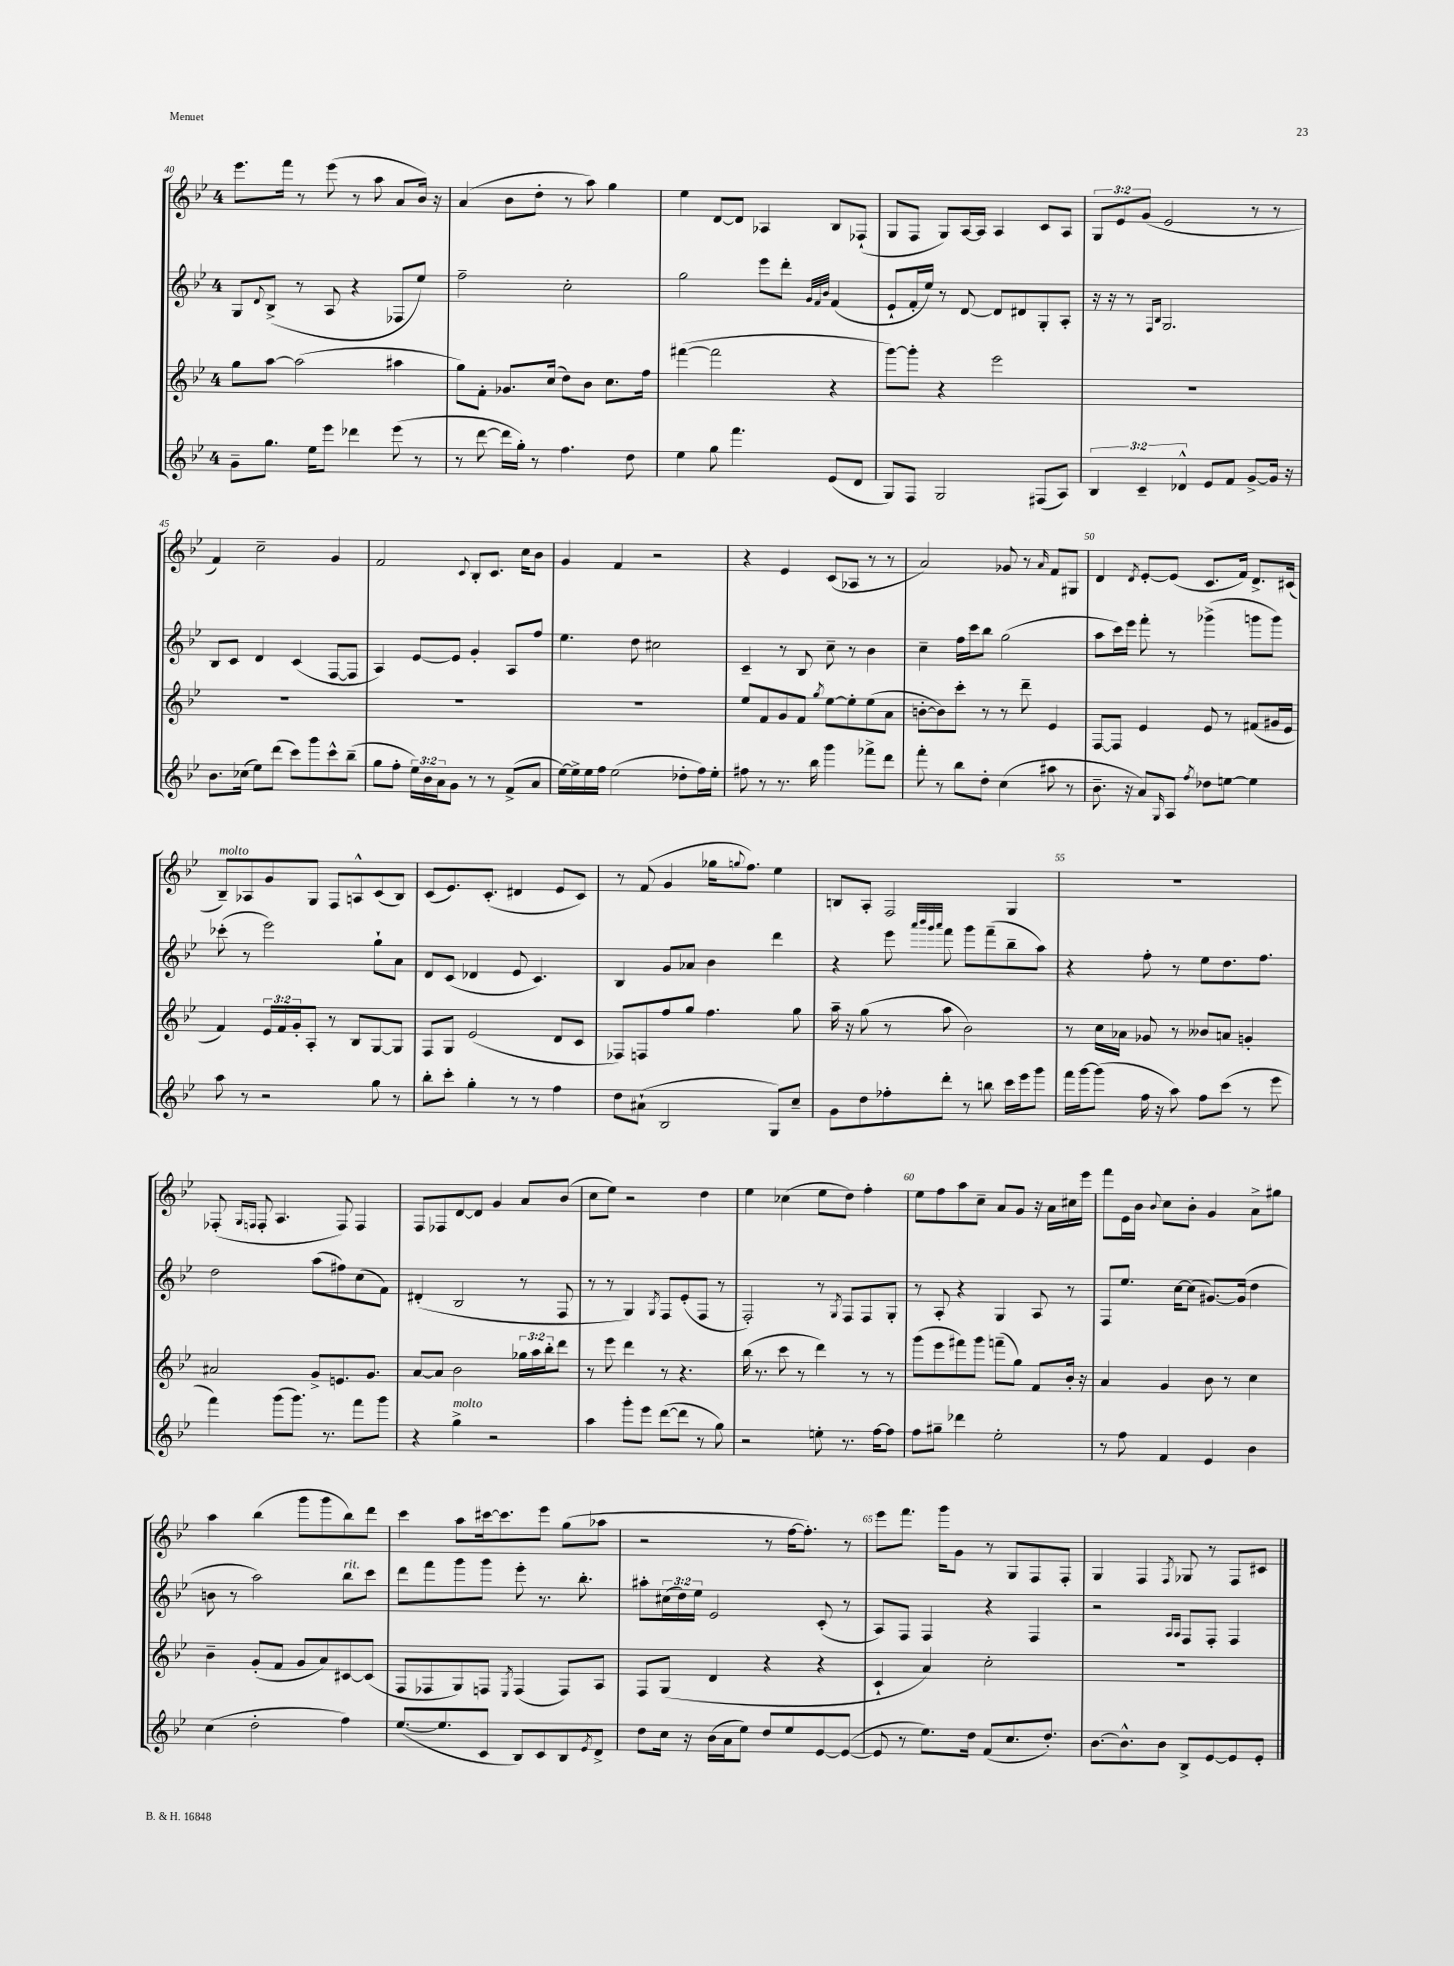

**kern	**kern	**kern	**kern
*staff4	*staff3	*staff2	*staff1
*clefG2	*clefG2	*clefG2	*clefG2
*k[b-e-]	*k[b-e-]	*k[b-e-]	*k[b-e-]
*M4/4	*M4/4	*M4/4	*M4/4
8g~	8gg	8G	8.eee-
.	.	8qqd	.
8.gg	[8aa	(8B-^	.
.	.	.	16fff
.	(2aa]	8r	8r
16ee-	.	.	.
8eee-	.	8A	(8eee-
4ddd-	.	4r	8r
.	.	.	8aa
(8eee-	4aa#	8F-	8a
8r	.	8ee-)	16b-)
.	.	.	16r
=	=	=	=
8r	8gg)	2ff~	(4a
[8ddd	8f'	.	.
16ddd]	8.g-	.	8b-
16gg')	.	.	.
8r	.	.	8dd'
.	(16cc	.	.
4.ff	8dd)	2cc'	8r
.	8b-	.	8aa)
.	8.cc	.	4gg
8dd	.	.	.
.	16ff	.	.
=	=	=	=
4ee-	([4fff#	2gg	4ee-
8gg	2fff#]	.	[8d
4.fff	.	.	8d]
.	.	8eee-	4A-
.	.	8ddd'	.
.	.	32qqg	.
.	.	32qqf	.
.	.	32qqb-	.
(8e-	4r	(4f	8B-
8d	.	.	(8F-`
=	=	=	=
8G)	[8ggg)	8e-`	8G
8F	8ggg']	16f'	8F
.	.	16ee-)	.
2G	4r	8r	8G)
.	.	[8d	[16A
.	.	.	16A]
.	2eee-	8d]	4A
.	.	8d#	.
(8F#	.	8G'	8c
8A)	.	8A'	8A
=	=	=	=
6B-	1r	16r	12G
.	.	16r	.
.	.	.	12e-
.	.	8r	.
6c~	.	.	(12g
.	.	16qqF	.
.	.	16qqB-	.
.	.	2.G	2e-
6d-^^	.	.	.
8e-	.	.	.
8f	.	.	.
[8g^	.	.	8r
16g]	.	.	8r
16r	.	.	.
=	=	=	=
8.b-	1r	8B-	4f)
.	.	8c	.
(16cc-	.	.	.
8ee-)	.	4d	2cc~
(8ddd	.	.	.
8ccc)	.	(4c	.
8ggg	.	.	.
8ccc^^	.	[8F	4g
(8bb-~	.	8F]	.
=	=	=	=
8gg	1r	4A)	2f
8ff'	.	.	.
24ee-)	.	[8e-	.
24b-	.	.	.
24a	.	.	.
8g	.	8e-]	.
.	.	.	8qqc
8r	.	4g'	8B-'
8r	.	.	8.c
(8f^	.	8A	.
.	.	.	16cc
8a	.	8ff	8b-
=	=	=	=
[16ee-)	1r	4.ee-	4g
16ee-^]	.	.	.
16ee-	.	.	.
16ff	.	.	.
(2ee-	.	.	4f
.	.	8dd	.
.	.	2cc#	2r
8dd-'	.	.	.
16ff)	.	.	.
16ee-'	.	.	.
=	=	=	=
8ff#	8ee-	4c~	4r
8r	8f	.	.
8.r	8g	8r	4e-
.	8f	8B-	.
16bb-	.	.	.
.	8qgg	.	.
4ggg	[8ee-	8cc~	(8c
.	8ee-']	8r	8A-
8fff-^	(8ee-	4b-	8r
8ddd	8a	.	8r
=	=	=	=
8fff'	[8b'	4cc~	2a)
8r	8b])	.	.
8bb-	8ccc'	16ff	.
.	.	16ccc	.
8dd'	8r	8bb-	.
(4cc	8r	(2gg	8g-
.	8ddd~	.	8r
.	.	.	16qqa
8aa#	4e-	.	8f
8r	.	.	8G#
=	=	=	=
8.b-~	[8F	8aa	4d
.	8F]	16ccc)	.
16r	.	16eee-	.
.	.	.	8qd
8a)	4e-	8fff'	[8e-'
16qqG	.	.	.
8A	.	8r	(8e-]
8qff	.	.	.
8dd-	8e-	(4ggg-^	8.c
[8ee	8r	.	.
.	.	.	16f)
4ee]	(8f#	8ggg	8.d^
.	16g#	8ggg)	.
.	16e-	.	(16c#
=	=	=	=
8aa	4f)	(8ccc-'	8B-~)
8r	.	8r	8A-
2r	24e-	2eee-)	8g
.	24f	.	.
.	24g'	.	.
.	8A'	.	8G
.	8r	.	8F
.	8B-	.	8A^^
8gg	[8G	8gg`	(8c
8r	8G]	8a	8B-)
=	=	=	=
8bb-'	8F	8d	(8c
8ccc'	8G	(8c	8.e-)
4gg'	(2e-	4d-	.
.	.	.	(8.c'
8r	.	8e-	4d#
8r	.	4.c)	.
4ff	8d	.	8e-
.	8c	.	8c)
=	=	=	=
8dd	8F-)	4B-	8r
(8a#`	8F	.	(8f
2B-	8ff	8g	4g
.	8gg	8a-	.
.	4.ff	4b-	16gg-
.	.	.	8qqgg
.	.	.	8.ff)
8G)	.	4ddd	4ee-
8cc~	8gg	.	.
=	=	=	=
8g	16aa~	4r	8B
.	16r	.	.
8dd	(8gg	.	8A'
8ff-'	8r	8eee-	2F
.	.	32qqaaa	.
.	.	32qqbbb-	.
.	.	32qqggg	.
.	.	32qqaaa	.
8ddd'	8aa	8fff	.
8r	2b-)	8ggg	.
8bb	.	(8fff~	.
16ccc	.	8bb-~	4G
16eee-	.	.	.
8ggg	.	8aa)	.
=	=	=	=
16fff	8r	4r	1r
[16ggg	.	.	.
(8ggg]	16cc	.	.
.	16a-	.	.
16ff	8g-	8ff'	.
16r	.	.	.
8aa)	8r	8r	.
8ff	8b--	8ee-	.
(8ccc	8a	8.dd	.
8r	4g'	.	.
.	.	8.ff	.
8eee-	.	.	.
=	=	=	=
4fff)	2a#	2dd	(8F-'
.	.	.	16qqG
.	.	.	16qqF
.	.	.	8F'
(8ggg	.	.	4.A
8.ggg)	.	.	.
.	8g^	(8aa	.
8.r	.	.	.
.	8.e	8ff#)	8F)
8fff	.	(8cc	4F
.	8.g	.	.
8ggg	.	8f)	.
=	=	=	=
4r	[8a	(4d#'	8F
.	8a]	.	8F-
4gg^	2b-	2B-	[8d
.	.	.	8d]
2r	.	.	4g
.	24gg-	8r	8a
.	24aa	.	.
.	24bb-'	.	.
.	8ddd	8F	(8b-
=	=	=	=
4aa	8r	8r	8cc
.	8eee-	8r	8ee-)
8ggg'	4ddd	4G)	2r
8eee-	.	.	.
.	.	8qG	.
([8ddd	8r	8F	.
8ddd]	4.r	(8e-'	.
8r	.	8F	4dd
8gg)	.	8r	.
=	=	=	=
2r	(16bb-	2F')	4ee-
.	8.r	.	.
.	8ccc	.	(4cc-
.	8r	.	.
8ee'	4ddd)	8r	8ee-
.	.	8qG	.
8.r	.	8F	8dd)
.	8r	8F	4ff'
[16ff	.	.	.
8ff]	8r	8G'	.
=	=	=	=
8ff	(8ggg	8r	8ee-
8gg#~	8eee-	8A'	8ff
4ddd-	8fff#)	4r	8aa
.	8ggg	.	8cc~
2ee-'	(8fff~	4G	8a
.	8gg)	.	8g
.	8f	8A	16r
.	.	.	16a
.	16b-'	8r	16cc#
.	16r	.	16eee-
=	=	=	=
8r	4a	8F	8fff
8ff	.	8.ee-	16e-
.	.	.	16b-
.	.	.	8qqb-
4f	4g	.	8cc
.	.	[16cc	.
.	.	(8cc]	8b-'
4e-	8b-	[8.g#)	4g
.	8r	.	.
.	.	(16g#]	.
4b-	4cc	4dd	8a^
.	.	.	8gg#
=	=	=	=
(4cc	4b-~	8b	4aa
.	.	8r	.
2dd'	(8g'	2aa)	(4bb-
.	8f	.	.
.	8g	.	8ggg
.	8a)	.	8ggg
4ff)	[8c#	8bb-	8bb-)
.	(8c#]	8ccc	8ddd
=	=	=	=
([8.ee-	8F	8ddd	4ccc
.	8F-	8fff	.
8.ee-]	.	.	.
.	8G)	8ggg	8aa
8c	8F	8ggg	[16ccc#
.	.	.	8.ccc#]
.	8qE-	.	.
8B-)	(4F	8eee-'	.
8c	.	8.r	8eee-
8B-	8F)	.	(8gg
.	.	8.bb-'	.
8qe-	.	.	.
8d^	8A	.	8aa-
=	=	=	=
8dd	8F	8aa#'	2r
16cc	(8G	(24cc#	.
.	.	24dd)	.
16r	.	.	.
.	.	24ee-	.
(16b-	4d	2e-	.
16a	.	.	.
8ee-)	.	.	.
8dd	4r	.	8r
8ee-	.	.	[16ff
.	.	.	8.ff'])
[8e-	4r	(8c'	.
(8e-_	.	8r	8r
=	=	=	=
8e-]	4c`	8A)	8eee-
8r	.	8F	8.fff
8.ee-)	4a)	4F	.
.	.	.	16ggg
.	.	.	8g
16dd	.	.	.
(8f	2cc'	4r	8r
8.cc	.	.	8G
.	.	4F	8F
8.dd')	.	.	.
.	.	.	8F'
=	=	=	=
[8.b-	1r	2r	4G
8.b-^^]	.	.	.
.	.	.	4F
8b-	.	.	.
.	.	16qqA	.
.	.	16qqA	8qF
8B-^	.	8F	8G-
[8e-	.	8F'	8r
8e-]	.	4F	8F
8e-'	.	.	8c#
==	==	==	==
*-	*-	*-	*-
